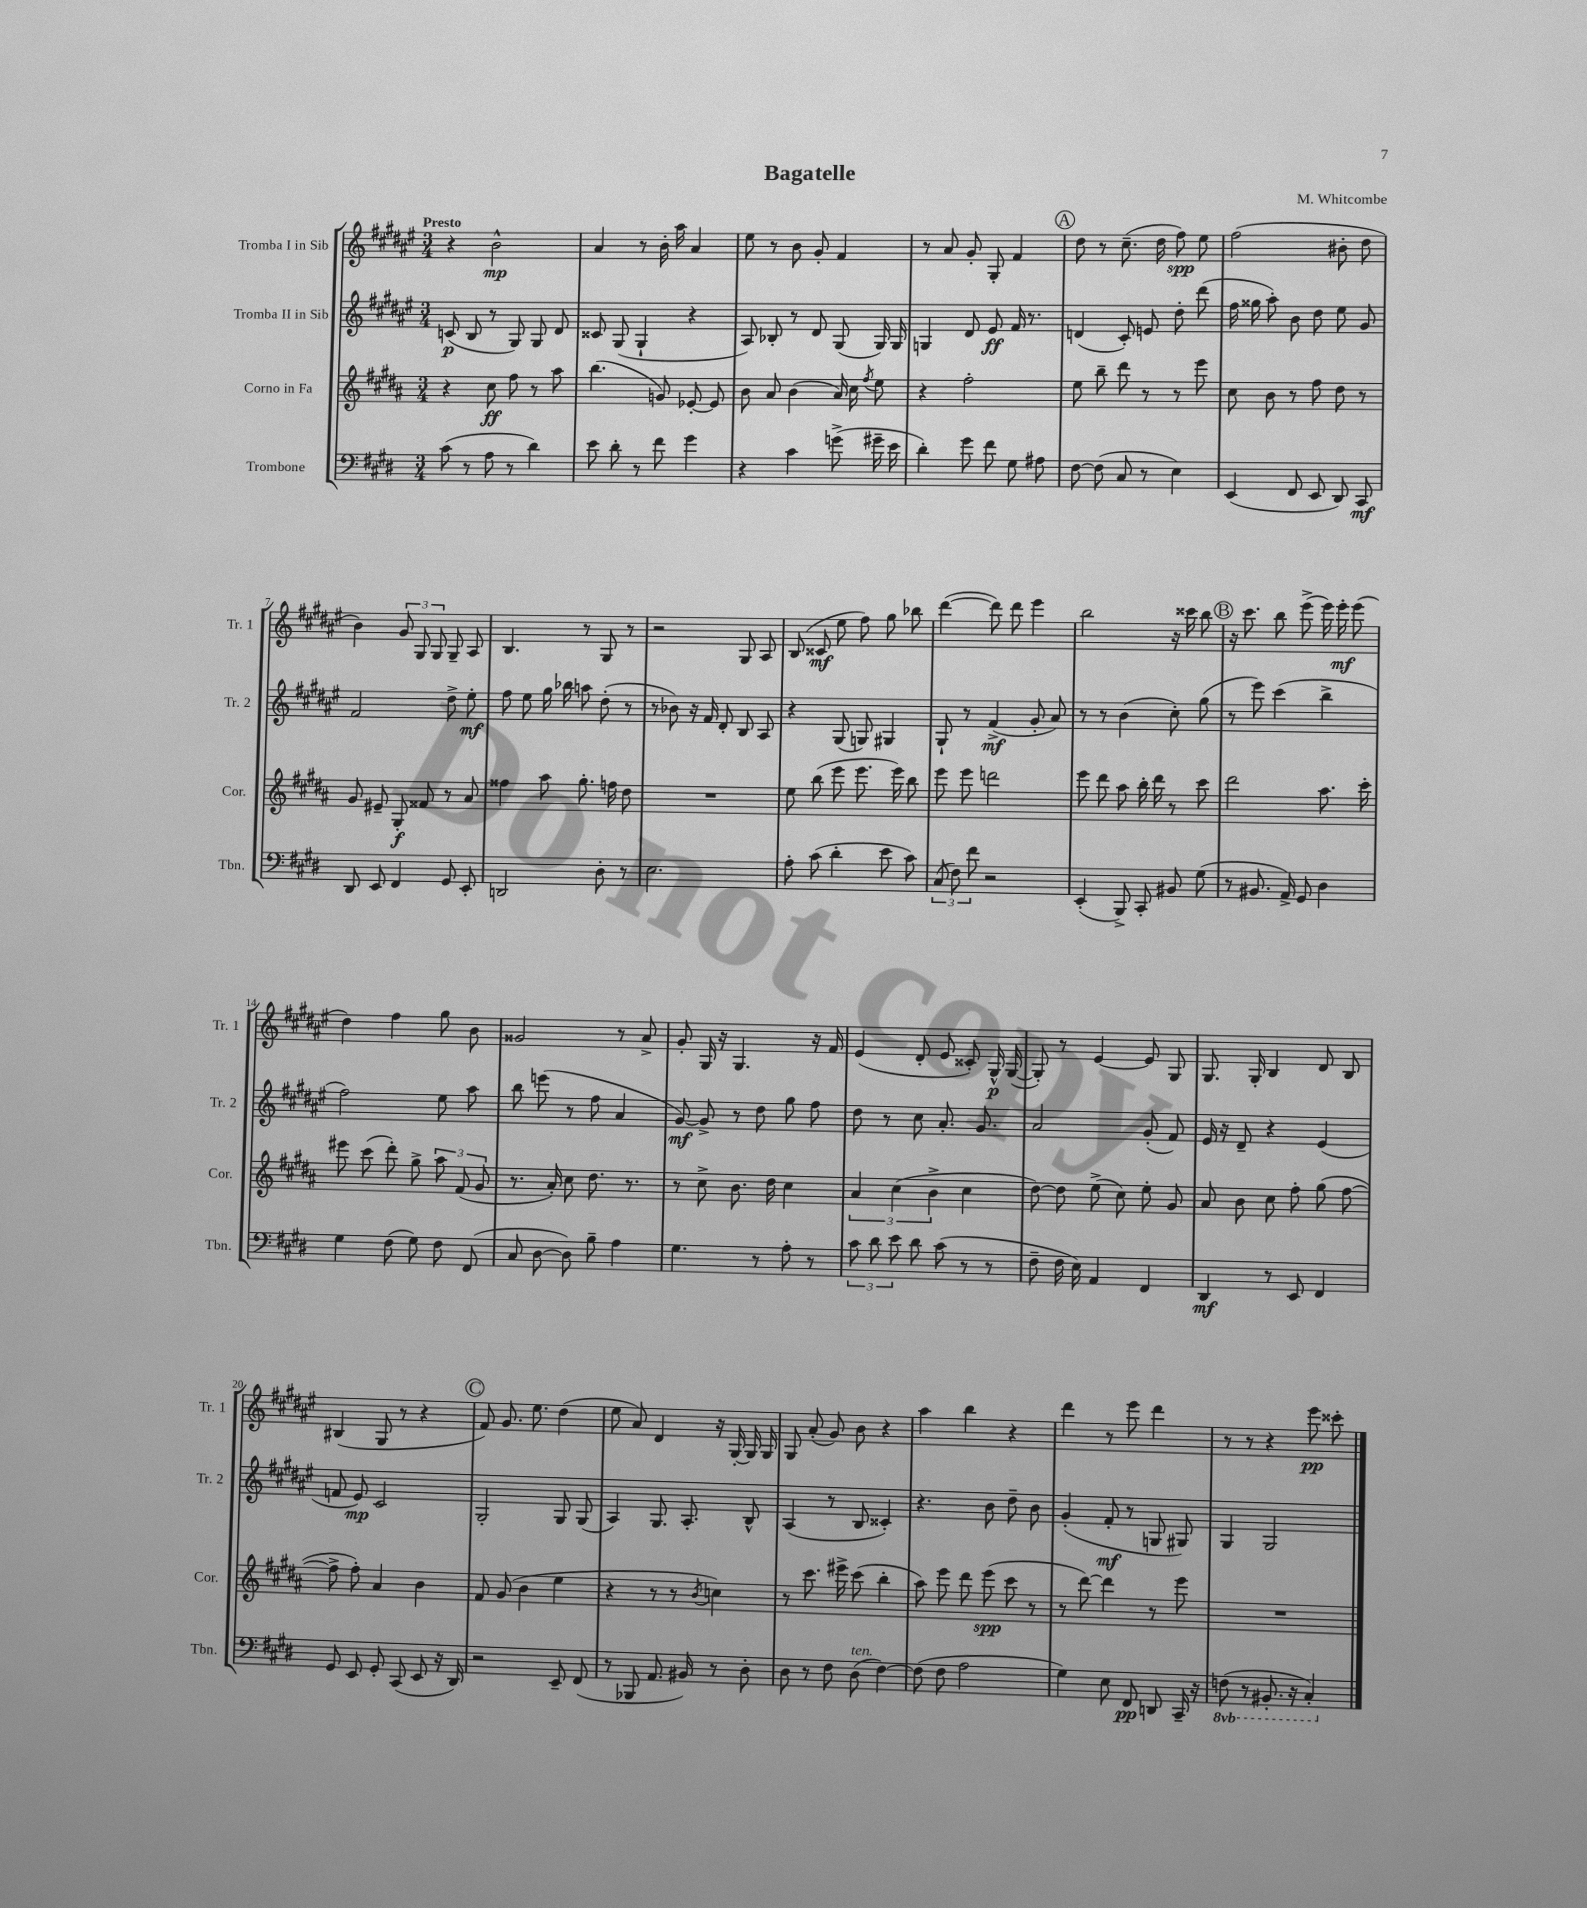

**kern	**kern	**kern	**kern
*staff4	*staff3	*staff2	*staff1
*clefF4	*clefG2	*clefG2	*clefG2
*k[f#c#g#d#]	*k[f#c#g#d#a#]	*k[f#c#g#d#a#e#]	*k[f#c#g#d#a#e#]
*M3/4	*M3/4	*M3/4	*M3/4
(8c#	4r	(8c	4r
8r	.	8B	.
8A	8cc#	8r	2b^^
8r	8ff#	8G#)	.
4d#)	8r	8G#	.
.	8aa#	8d#	.
=	=	=	=
8e	(4.bb	8c##	4a#
8d#'	.	(8G#	.
8r	.	4G#`	8r
8f#	8g)	.	16b'
.	.	.	16aa#
4g#	[8e-'	4r	4a#
.	8e-]	.	.
=	=	=	=
4r	8b	8A#)	8ee#
.	8a#	8B-'	8r
4c#	(4b	8r	8b
.	.	8d#	8g#'
(8g^	16a#)	(8G#	4f#
.	16cc#	.	.
.	8qff#	.	.
16g#~	8ee	16G#)	.
16e	.	16G#	.
=	=	=	=
4d#')	4r	4G	8r
.	.	.	8a#
8g#	2ff#'	8d#	8g#'
8f#	.	8e#	8G#'
8G#	.	16f#	4f#
.	.	8.r	.
8A#	.	.	.
=	=	=	=
[8F#	8ee	(4d	8dd#
(8F#]	8bb~	.	8r
8C#	8ddd#	8c#')	(8.cc#~
8r	8r	8e	.
.	.	.	16dd#
4E)	8r	8dd#'	8ff#)
.	8eee	(8ddd#	8ee#
=	=	=	=
(4EE	8cc#	16ff#	(2ff#
.	.	16gg##	.
.	8b	8aa#')	.
8FF#	8r	8b	.
8EE	8ff#	8dd#	.
8DD#)	8dd#	8ee#	8b#'
8CC#	8r	8g#	8dd#
=	=	=	=
8DD#	8g#	2f#	4b)
8EE	8e#~	.	.
4FF#	8G#'	.	12g#
.	.	.	12G#
.	8f##	.	.
.	.	.	12G#
8GG#	8r	8dd#^	8G#~
8EE'	8a#	8ee#'	8A#
=	=	=	=
2DD	4ff##	8ff#	4.B
.	.	8ee#	.
.	8aa#	16gg#	.
.	.	16bb-	.
.	8.gg#'	8aa	8r
8D#'	.	(8dd#'	8G#
.	16ff	.	.
8r	8dd#	8r	8r
=	=	=	=
2.E	2.r	8r	2r
.	.	8b-)	.
.	.	16r	.
.	.	16f#	.
.	.	8d#'	.
.	.	8B	8G#
.	.	8A#	8A#
=	=	=	=
8A'	8ee	4r	(8B
(8c#	(8bb	.	8c##
4d#'	8eee	(8G#	8ee#
.	8.eee	8G)	8ff#)
8e	.	4G#	8gg#
.	16eee)	.	.
8c#)	8bb	.	8bb-
=	=	=	=
(12C#	8eee	8G#`	([4ddd#
12F#)	.	.	.
.	8eee	8r	.
12f#	.	.	.
2r	2ddd	(4f#^	8ddd#])
.	.	.	8ddd#
.	.	8g#'	4eee#
.	.	8a#)	.
=	=	=	=
(4EE'	8eee	8r	2bb
.	8ddd#	8r	.
8BBB^)	8aa#	(4b	.
8CC#'	16bb'	.	.
.	16ddd#	.	.
8BB#	8r	8cc#')	16r
.	.	.	16ccc##
(8G#	8ccc#	(8gg#	8bb
=	=	=	=
8r	2ddd#	8r	16r
.	.	.	8.ccc#
8.BB#	.	8eee#)	.
.	.	(4ccc#	8bb
16AA^)	.	.	.
8GG#	.	.	(8eee#^
4D#	8.aa#	4bb^	16eee#)
.	.	.	16eee#'
.	.	.	(8eee#
.	16ccc#'	.	.
=	=	=	=
4G#	8eee#	2ff#)	4dd#)
.	(8ccc#	.	.
(8F#	8ddd#')	.	4ff#
8G#)	8gg#^	.	.
8F#	12aa#	8ee#	8gg#
.	(12f#	.	.
(8FF#	.	8aa#	8b
.	12g#	.	.
=	=	=	=
8C#	8.r	8bb	2g##
[8D#	.	(8eee	.
.	16a#')	.	.
8D#])	8cc#	8r	.
8B~	8.dd#	8ff#	.
4A	.	4a#	8r
.	8.r	.	.
.	.	.	8a#^
=	=	=	=
4.G#	8r	[8g#)	8g#'
.	8cc#^	8g#^]	16G#
.	.	.	16r
.	8.b	8r	4.G#
8r	.	8dd#	.
.	16dd#	.	.
8A'	4cc#	8gg#	.
8r	.	8ff#	16r
.	.	.	16f#
=	=	=	=
12c#	6a#	8dd#	(4e#
12d#	.	.	.
.	.	8r	.
12e	(6cc#	.	.
8d#	.	8cc#	8d#'
.	6b^	.	.
(8c#	.	8.a#'	8e#
8r	4cc#	.	8c##')
.	.	8.g#	.
8r	.	.	16G#^^
.	.	.	([16G#
=	=	=	=
8F#~	[8dd#)	2a#	8G#'])
16F#	8dd#]	.	8r
16E)	.	.	.
4AA	(8ee^	.	[4e#
.	8cc#)	.	.
4FF#	8ee'	(8g#'	8e#]
.	8g#	8f#)	8G#
=	=	=	=
4DD#	8a#	16e#	8.G#
.	.	16r	.
.	8b	8d#~	.
.	.	.	16G#'
8r	8cc#	4r	4B
8EE	8ff#'	.	.
4FF#	(8gg#	(4e#	8d#
.	[8ff#	.	8B
=	=	=	=
8GG#	8ff#^]	8f	(4B#
8EE	8ff#')	8e#)	.
8GG#'	4a#	2c#	8G#
(8CC#	.	.	8r
8EE	4b	.	4r
16r	.	.	.
16DD#)	.	.	.
=	=	=	=
2r	8f#	2G#'	8f#)
.	(8g#	.	8.g#
.	4b	.	.
.	.	.	8.ee#
8EE~	4ee	8G#	(4dd#
(8FF#	.	(8G#	.
=	=	=	=
8r	4r	4A#)	8ee#
8BBB-	.	.	8a#)
8.AA	8r	8.G#	4d#
.	8r	.	.
16BB#)	.	8.A#'	.
.	8qb	.	.
8r	4cc)	.	16r
.	.	.	[16G#'
8D#'	.	8B^^	16G#]
.	.	.	16G#
=	=	=	=
8D#	8r	(4A#	8G#
8r	8.ccc#	.	(8a#'
8F#	.	8r	8g#)
.	16eee#^	.	.
(8D#	(8ccc#	8B	8b
[4F#)	4bb'	4c##')	4r
=	=	=	=
(8F#]	8aa#)	4.r	4aa#
8F#	8eee	.	.
2A	8ddd#	.	4bb
.	(8eee	8b	.
.	8ccc#	8dd#~	4r
.	8r	8b	.
=	=	=	=
4G#)	8r	(4g#'	4ddd#
.	[8ddd#)	.	.
8E	4ddd#]	8f#'	8r
8FF#	.	8r	8eee#
8DD	8r	8G	4ddd#
16CC#~	8eee	8G#)	.
16r	.	.	.
=	=	=	=
(8FF	2.r	4G#	8r
8r	.	.	8r
8.BBB#'	.	2G#	4r
16r	.	.	.
4CC#')	.	.	8eee#
.	.	.	8ccc##'
==	==	==	==
*-	*-	*-	*-
